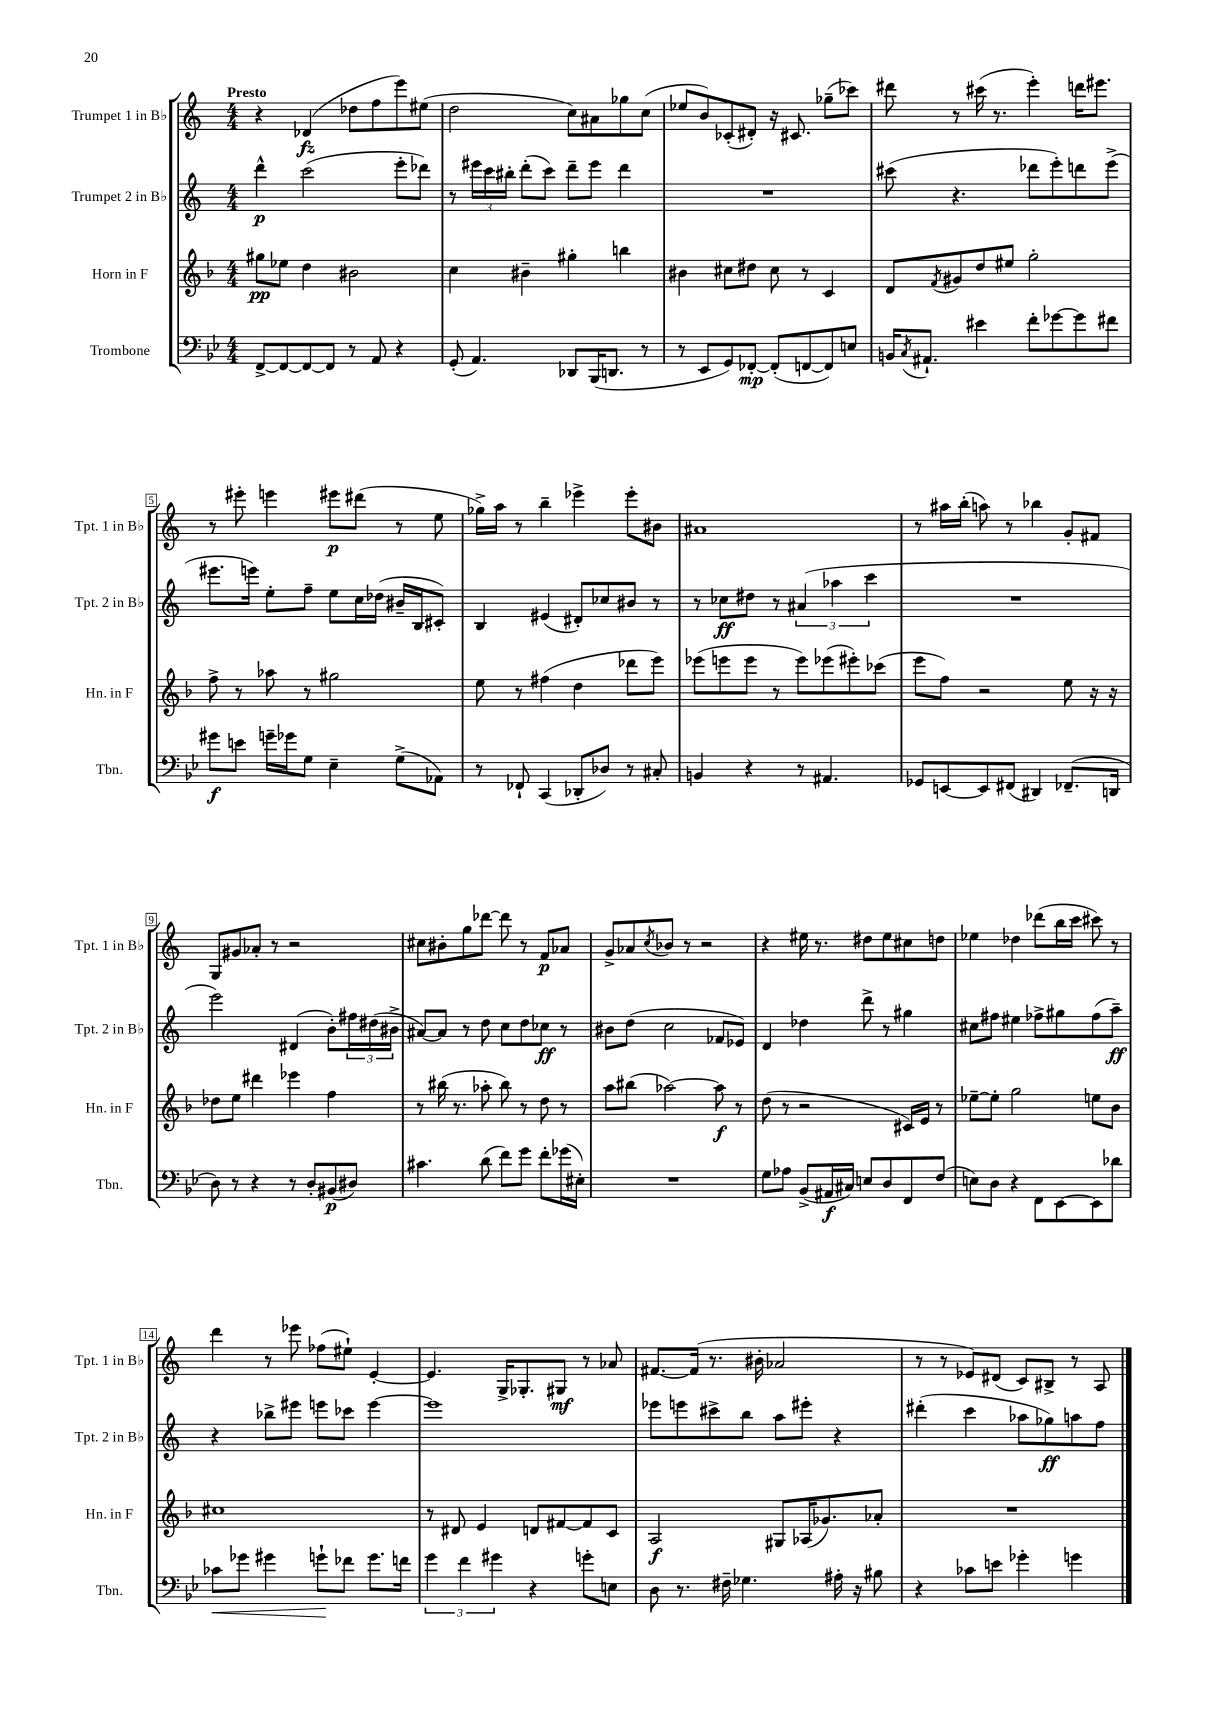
<<
\new StaffGroup <<
\new Staff = "s0" \with { instrumentName = "Trumpet 1 in Bb" shortInstrumentName = "Tpt. 1 in Bb" } {
    \clef treble \key c \major \numericTimeSignature \time 4/4 \tempo "Presto"
    r4 des'4\fz( des''8 f''8 e'''8) eis''8( |
    d''2 c''8) ais'8 ges''8 c''8( |
    ees''8 b'8) ces'8-.( dis'8-.) r16 cis'8. ges''8--( ces'''8) |
    dis'''8 r8 cis'''16( r8. e'''4-.) d'''16 eis'''8. |
    r8 eis'''8-. e'''4 eis'''8\p dis'''8( r8 e''8 |
    ges''16->) a''16 r8 b''4-- ees'''4-> ees'''8-. bis'8 |
    ais'1 |
    r8 ais''16 b''16-.( a''8) r8 bes''4 g'8-. fis'8 |
    g8 gis'8 aes'8-. r8 r2 |
    cis''8 bis'8-. g''8 des'''8~ des'''8 r8 f'8\p aes'8 |
    g'8-> aes'8 \acciaccatura { c''8 } bes'8 r8 r2 |
    r4 eis''16 r8. dis''8 eis''8 cis''8 d''8 |
    ees''4 des''4 des'''8( b''16 c'''16 cis'''8) r8 |
    d'''4 r8 ees'''8 fes''8( eis''8-!) e'4~-. |
    e'4. g16-> ges8.-. gis8\mf r8 aes'8 |
    fis'8.~ fis'16( r8. bis'16-. aes'2 |
    r8 r8 ees'8) dis'8( c'8) bis8-> r8 a8 \bar "|." |
}
\new Staff = "s1" \with { instrumentName = "Trumpet 2 in Bb" shortInstrumentName = "Tpt. 2 in Bb" } {
    \clef treble \key c \major \numericTimeSignature \time 4/4
    d'''4-^\p c'''2( e'''8-. des'''8) |
    r8 \tuplet 3/2 { eis'''16 c'''16 bis''16-. } d'''8-.( c'''8) d'''8-- eis'''8 d'''4 |
    R1 |
    cis'''8( r4. des'''8 e'''8-.) d'''8 e'''8->( |
    eis'''8. e'''16) e''8-. f''8-- e''8 c''16 des''16( bis'16-- b16 cis'8-.) |
    b4 eis'4( dis'8-.) ces''8 bis'8 r8 |
    r8 ces''8\ff dis''8 r8 \tuplet 3/2 { ais'4( aes''4 c'''4 } |
    R1 |
    e'''2) dis'4( b'8-.) \tuplet 3/2 { fis''16 dis''16( bis'16-> } |
    ais'8~) ais'8 r8 d''8 c''8 d''8 ces''8\ff r8 |
    bis'8 d''8( c''2 fes'8 ees'8) |
    d'4 des''4 d'''8-> r8 gis''4 |
    cis''8 fis''8 eis''4 fes''8-> gis''8 fes''8( a''8--\ff) |
    r4 bes''8-> eis'''8 e'''8 ces'''8 e'''4~ |
    e'''1 |
    ees'''8 e'''8 cis'''8-> b''8 a''8 eis'''8-. r4 |
    dis'''4-.( c'''4 aes''8 ges''8\ff) a''8 f''8 \bar "|." |
}
\new Staff = "s2" \with { instrumentName = "Horn in F" shortInstrumentName = "Hn. in F" } {
    \clef treble \key f \major \numericTimeSignature \time 4/4
    gis''8\pp ees''8 d''4 bis'2 |
    c''4 bis'4-- gis''4-. b''4 |
    bis'4 cis''8 dis''8 cis''8 r8 c'4 |
    d'8 \acciaccatura { f'8 } gis'8 d''8 eis''8 g''2-. |
    f''8-> r8 aes''8 r8 gis''2 |
    e''8 r8 fis''4( d''4 des'''8 e'''8) |
    ees'''8( e'''8 e'''8 r8 e'''8) ees'''8( eis'''8-.) ces'''8( |
    e'''8 f''8) r2 e''8 r16 r16 |
    des''8 e''8 dis'''4 ees'''4 f''4 |
    r8 bis''16( r8. aes''8-. bis''8) r8 d''8 r8 |
    a''8 bis''8( aes''2~) aes''8\f r8 |
    d''8( r8 r2 cis'16) e'16 r8 |
    ees''8~-- ees''8-. g''2 e''8 bes'8 |
    cis''1 |
    r8 dis'8 e'4 d'8 fis'8~ fis'8 c'8 |
    a2\f gis8 aes16( ges'8.) aes'8-. |
    R1 \bar "|." |
}
\new Staff = "s3" \with { instrumentName = "Trombone" shortInstrumentName = "Tbn." } {
    \clef bass \key bes \major \numericTimeSignature \time 4/4
    f,8~-> f,8~ f,8~ f,8 r8 a,8 r4 |
    g,8-.( a,4.) des,8 bes,,16( d,8. r8 |
    r8 ees,8 g,8) fes,8~-.\mp fes,8-.( f,8~ f,8) e8 |
    b,16 \acciaccatura { c8 } ais,8.-! eis'4 f'8-. ges'8~ ges'8 fis'8 |
    gis'8\f e'8 g'16-- ges'16 g8 ees4-- g8->( aes,8) |
    r8 fes,8-! c,4( des,8-. des8) r8 cis8-. |
    b,4 r4 r8 ais,4. |
    ges,8 e,8~ e,8 fis,8( dis,4) fes,8.--( d,16 |
    d8) r8 r4 r8 d8-. bis,8\p( dis8) |
    cis'4. d'8( f'8) g'8 f'8-. ges'16( eis16-.) |
    R1 |
    g8 aes8 bes,8->( ais,16\f cis16) e8 d8 f,8 f8( |
    e8) d8 r4 f,8 ees,8~ ees,8 des'8 |
    ces'8\< ges'8 gis'4 g'8-!\! fes'8 g'8. f'16 |
    \tuplet 3/2 { g'4 f'4 gis'4 } r4 g'8-. e8 |
    d8 r8. fis16-- ges4. ais16-. r16 bis8 |
    r4 ces'8 e'8 ges'4-. g'4 \bar "|." |
}
>>
>>
\layout { \context { \Score \override BarNumber.stencil = #(make-stencil-boxer 0.1 0.3 ly:text-interface::print) } }
